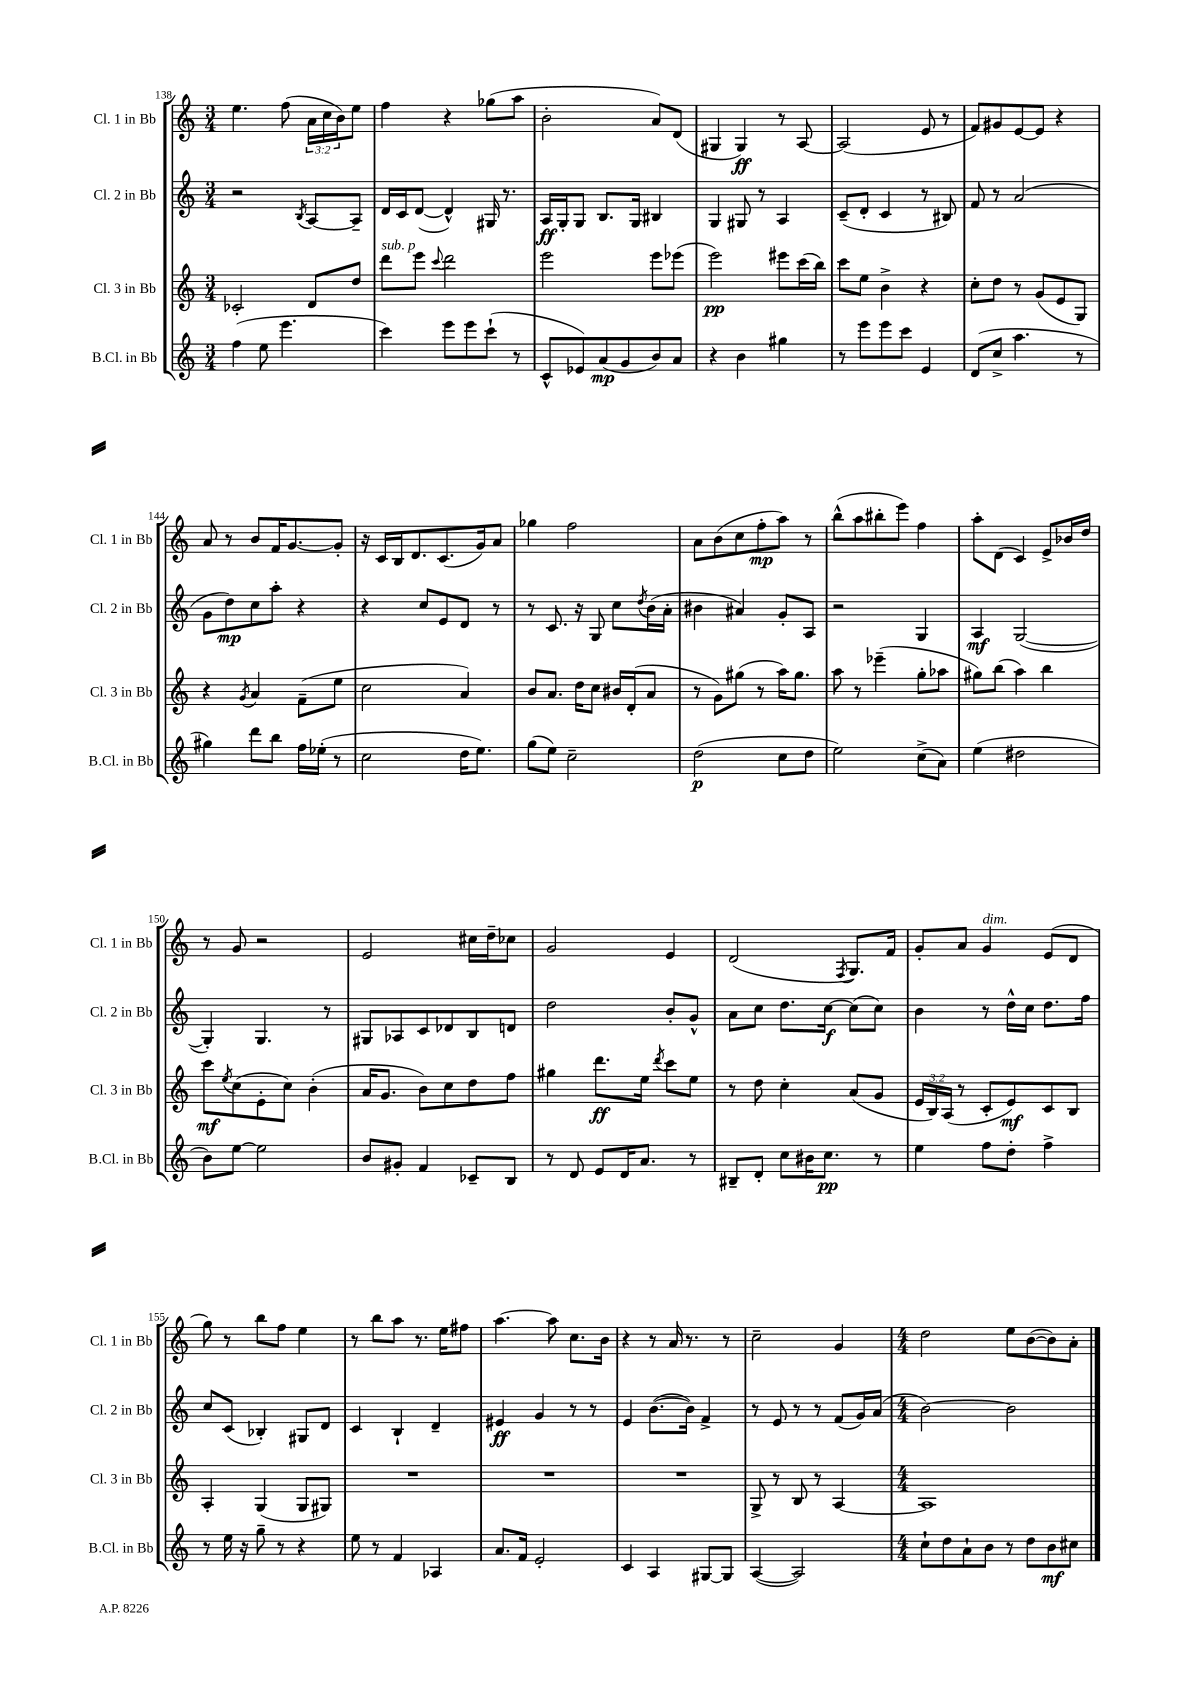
<<
\new StaffGroup <<
\new Staff = "s0" \with { instrumentName = "Cl. 1 in Bb" shortInstrumentName = "Cl. 1 in Bb" } {
    \clef treble \key c \major \numericTimeSignature \time 3/4 \override Staff.TupletNumber.text = #tuplet-number::calc-fraction-text
    e''4. f''8( \tuplet 3/2 { a'16 c''16 b'16) } e''8 |
    f''4 r4 ges''8( a''8 |
    b'2-. a'8) d'8( |
    gis4 gis4\ff) r8 a8~ |
    a2( e'8 r8 |
    f'8) gis'8 e'8~ e'8 r4 |
    a'8 r8 b'8 f'16 g'8.~ g'8-. |
    r16 c'16 b16 d'8. c'8.( g'16) a'8 |
    ges''4 f''2 |
    a'8 b'8( c''8 f''8-.\mp a''8) r8 |
    b''8-^( a''8 bis''8-. e'''8) f''4 |
    a''8-. d'8( c'4) e'8-> bes'16 d''16 |
    r8 g'8 r2 |
    e'2 cis''16 d''16-- ces''8 |
    g'2 e'4 |
    d'2( \acciaccatura { f8 } g8.) f'16 |
    g'8-. a'8 g'4^\markup { \italic "dim." } e'8( d'8 |
    g''8) r8 b''8 f''8 e''4 |
    r8 b''8 a''8 r8. e''16 fis''8 |
    a''4.~ a''8 c''8. b'16 |
    r4 r8 a'16 r8. r8 |
    c''2-- g'4 |
    \numericTimeSignature \time 4/4 d''2 e''8 b'8~( b'8) a'8-. \bar "|." |
}
\new Staff = "s1" \with { instrumentName = "Cl. 2 in Bb" shortInstrumentName = "Cl. 2 in Bb" } {
    \clef treble \key c \major \numericTimeSignature \time 3/4
    r2 \acciaccatura { b8 } a8~ a8-- |
    d'16 c'16 d'8~( d'4-^) gis16 r8. |
    a16\ff g16-. g8 b8. g16 bis4 |
    g4 gis8 r8 a4 |
    c'8--( d'8-. c'4 r8 bis8) |
    f'8 r8 a'2( |
    g'8 d''8\mp) c''8 a''8-. r4 |
    r4 c''8 e'8 d'8 r8 |
    r8 c'8. r16 g8 c''8 \acciaccatura { d''8 } b'16( a'16-. |
    bis'4 ais'4) g'8-. a8 |
    r2 g4 |
    a4\mf g2~( |
    g4-.) g4. r8 |
    gis8 aes8 c'8 des'8 b8 d'8 |
    d''2 b'8-. g'8-^ |
    a'8 c''8 d''8. c''16~\f c''8( c''8) |
    b'4 r8 d''16-^ c''16 d''8. f''16 |
    c''8 c'8( bes4-.) gis8 d'8 |
    c'4 b4-! d'4-- |
    eis'4\ff g'4 r8 r8 |
    e'4 b'8.~( b'16) f'4-> |
    r8 e'8 r8 r8 f'8( g'16) a'16( |
    \numericTimeSignature \time 4/4 b'2~) b'2 \bar "|." |
}
\new Staff = "s2" \with { instrumentName = "Cl. 3 in Bb" shortInstrumentName = "Cl. 3 in Bb" } {
    \clef treble \key c \major \numericTimeSignature \time 3/4 \override Staff.TupletNumber.text = #tuplet-number::calc-fraction-text
    ces'2-. d'8 d''8 |
    d'''8^\markup { \italic "sub. p" } e'''8 \appoggiatura { c'''8 } d'''2 |
    e'''2 e'''8 ees'''8( |
    e'''2\pp) eis'''8 c'''16( b''16) |
    c'''8 e''8 b'4-> r4 |
    c''8-. d''8 r8 g'8( e'8 g8) |
    r4 \acciaccatura { g'8 } a'4 f'8--( e''8 |
    c''2 a'4) |
    b'8 a'8. d''16 c''8 bis'16 d'16-.( a'8 |
    r8 g'8) gis''8( r8 a''16) gis''8. |
    a''8 r8 ees'''4--( g''8-. aes''8 |
    gis''8) b''8( a''4) b''4 |
    c'''8\mf \acciaccatura { e''8 } c''8( e'8-. c''8) b'4-.( |
    a'16 g'8. b'8) c''8 d''8 f''8 |
    gis''4 d'''8.\ff e''16 \acciaccatura { d'''8 } c'''8 e''8 |
    r8 d''8 c''4-. a'8( g'8 |
    \tuplet 3/2 { e'16 b16) a16( } r8 c'8-. e'8\mf) c'8 b8 |
    a4-. g4( g8 gis8) |
    R2. |
    R2. |
    R2. |
    g8-> r8 b8 r8 a4~ |
    \numericTimeSignature \time 4/4 a1 \bar "|." |
}
\new Staff = "s3" \with { instrumentName = "B.Cl. in Bb" shortInstrumentName = "B.Cl. in Bb" } {
    \clef treble \key c \major \numericTimeSignature \time 3/4
    f''4( e''8 e'''4. |
    c'''4) e'''8 e'''8 c'''8-!( r8 |
    c'8-^ ees'8) a'8\mp( g'8 b'8) a'8 |
    r4 b'4 gis''4 |
    r8 e'''8 e'''8 c'''8 e'4 |
    d'8( c''8-> a''4. r8 |
    gis''4) d'''8 b''8 f''16 ees''16-.( r8 |
    c''2 d''16 e''8.) |
    g''8( e''8) c''2-- |
    d''2\p( c''8 d''8 |
    e''2) c''8->( a'8) |
    e''4( dis''2 |
    b'8) e''8~ e''2 |
    b'8 gis'8-. f'4 ces'8-- b8 |
    r8 d'8 e'8 d'16 a'8. r8 |
    bis8-- d'8-. c''8 bis'16 c''8.\pp r8 |
    e''4 f''8 d''8-. f''4-> |
    r8 e''16 r16 g''8-- r8 r4 |
    e''8 r8 f'4 aes4 |
    a'8. f'16 e'2-. |
    c'4 a4 gis8~ gis8 |
    a4~( a2) |
    \numericTimeSignature \time 4/4 c''8-! d''8 a'8-! b'8 r8 d''8 b'8\mf cis''8 \bar "|." |
}
>>
>>
\layout { \context { \Score currentBarNumber = #138 } }
